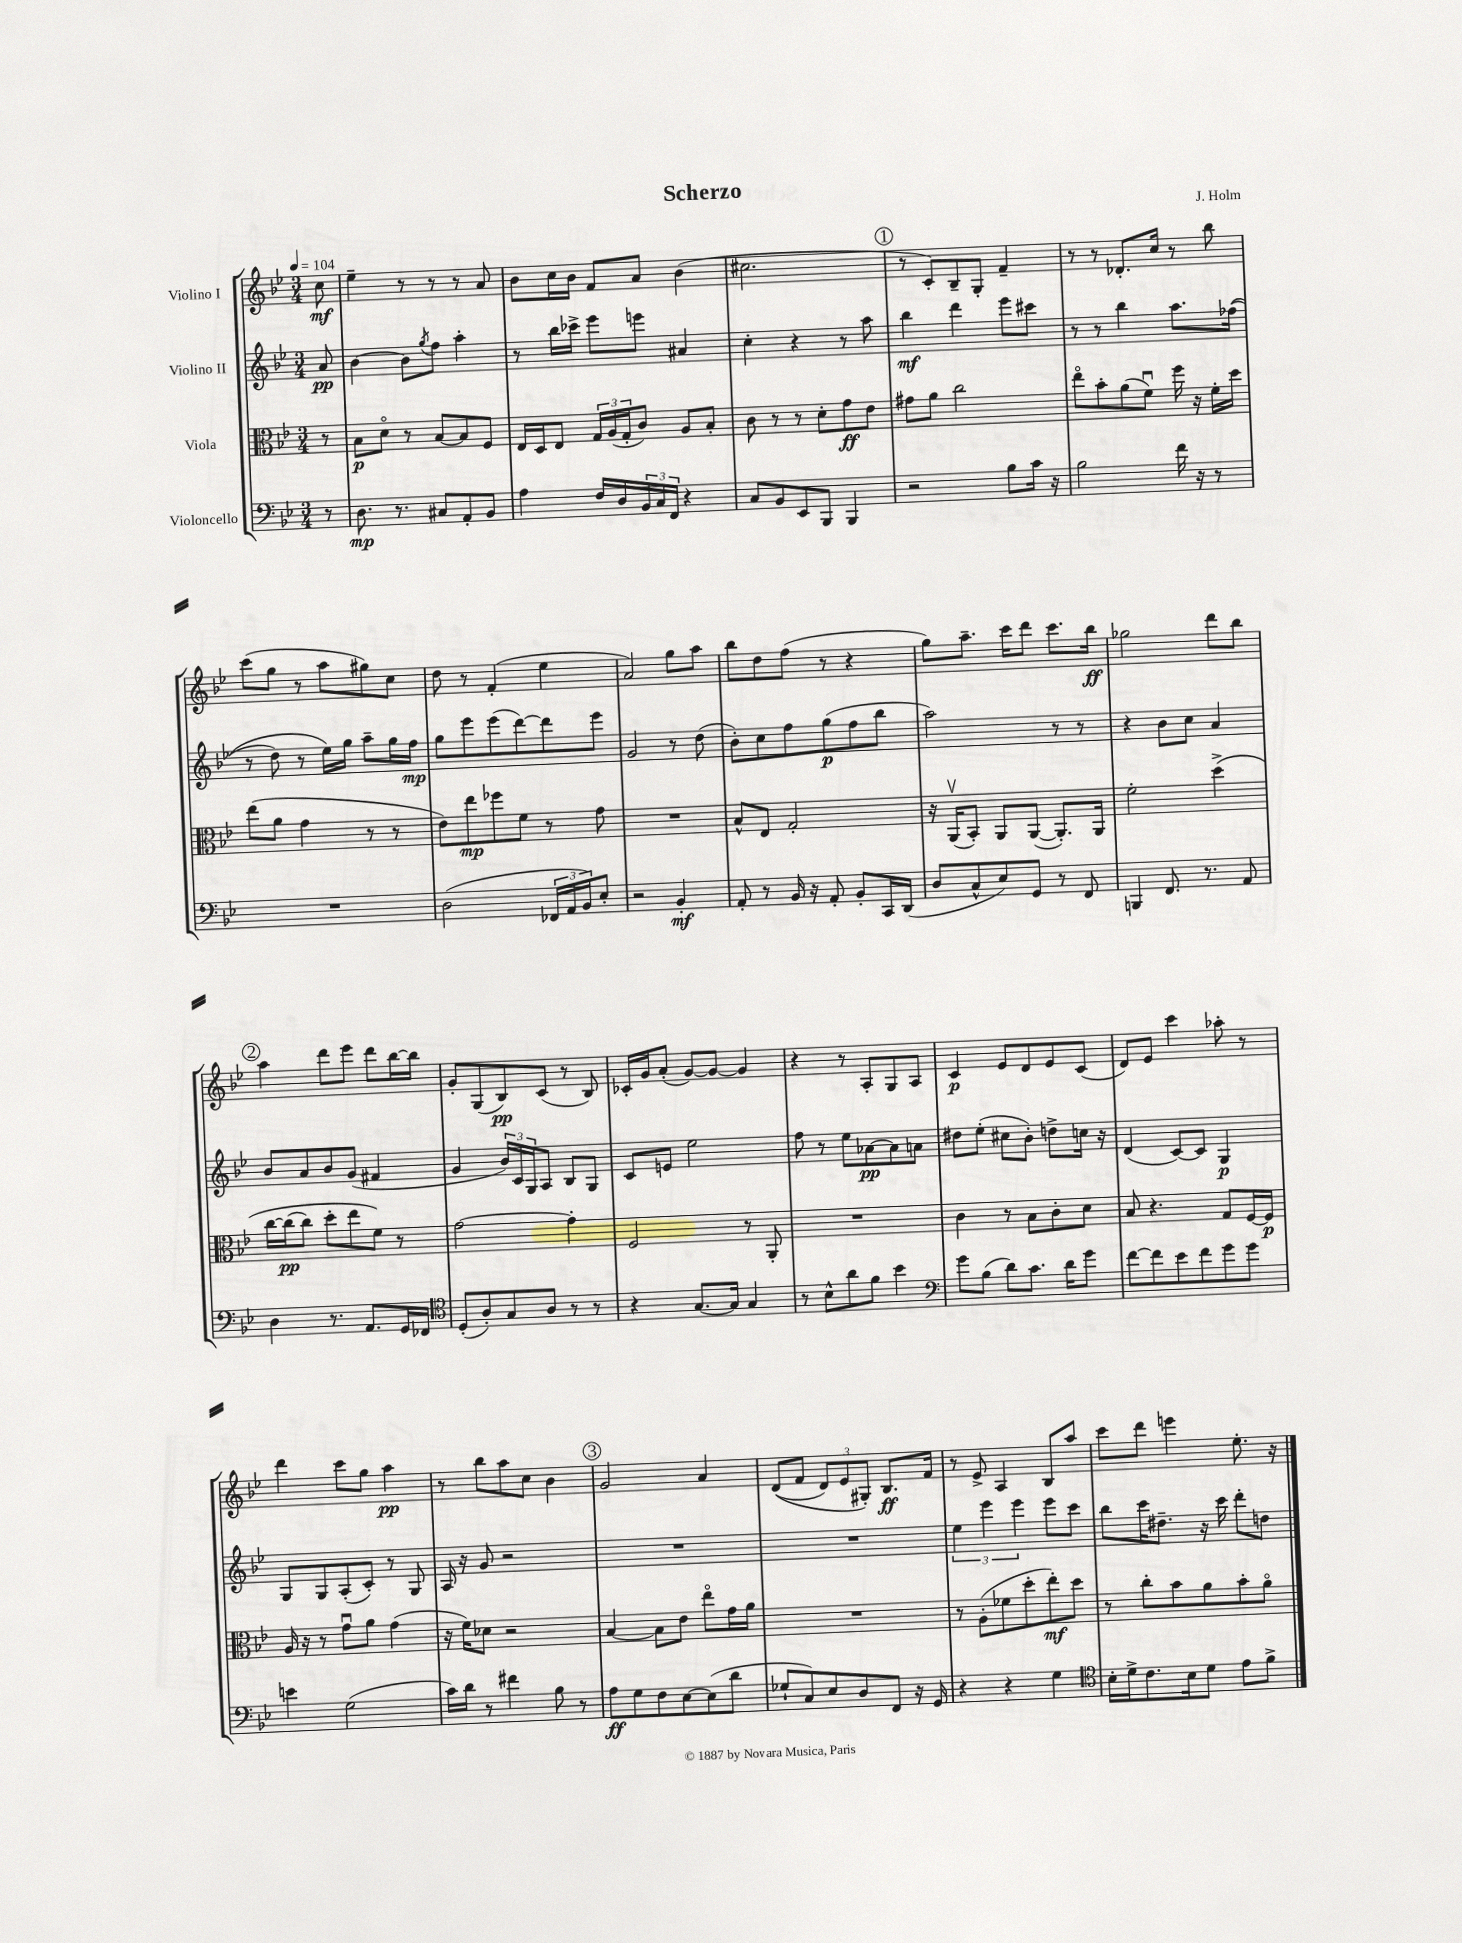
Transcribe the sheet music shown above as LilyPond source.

\header { title = "Scherzo" composer = "J. Holm" }
<<
\new StaffGroup <<
\new Staff = "s0" \with { instrumentName = "Violino I" } {
    \clef treble \key bes \major \numericTimeSignature \time 3/4 \partial 8 \tempo 4 = 104
    c''8\mf |
    ees''4-- r8 r8 r8 a'8 |
    bes'8 c''16 bes'16 f'8 a'8 bes'4( |
    cis''2. |
    \mark \markup { \circle "1" } r8 c'8-.) bes8-- g8-. f'4-- |
    r8 r8 des'8.-. c''16 r8 bes''8 |
    c'''8( g''8 r8 a''8 gis''8) c''8 |
    d''8 r8 f'4-.( ees''4 |
    a'2) g''8 a''8 |
    bes''8 d''8 f''8( r8 r4 |
    g''8) a''8.-- c'''16 d'''8 c'''8. bes''16\ff |
    ges''2 d'''8 bes''8 |
    \mark \markup { \circle "2" } a''4 d'''8 ees'''8 d'''8 bes''16~ bes''16 |
    g'8-. g8( bes8\pp) c'8( r8 bes8) |
    ces'16-. g'16 a'8-.( g'8~) g'8~ g'4 |
    r4 r8 a8-. g8 a8 |
    c'4\p ees'8 d'8 ees'8 c'8( |
    d'8) ees'8 c'''4 aes''8-. r8 |
    d'''4 c'''8 g''8 a''4\pp |
    r8 bes''8 a''8 c''8 bes'4 |
    \mark \markup { \circle "3" } g'2 a'4 |
    d'8(\( f'8 \tuplet 3/2 { d'8) ees'8 gis8-.\) } bes8.\ff f'16 |
    r8 ees'8-> a4 bes8 a''8 |
    c'''8 d'''8 e'''4 ees''8.-. r16 \bar "|." |
}
\new Staff = "s1" \with { instrumentName = "Violino II" } {
    \clef treble \key bes \major \numericTimeSignature \time 3/4 \partial 8
    a'8\pp |
    bes'4~ bes'8 \acciaccatura { g''8 } f''8 a''4-. |
    r8 bes''16 ces'''16-> ees'''8 e'''8 ais'4 |
    c''4-. r4 r8 a''8 |
    \mark \markup { \circle "1" } bes''4\mf d'''4 ees'''8 cis'''8 |
    r8 r8 bes''4 a''8. fes''16(\( |
    r8 d''8) r8 ees''16\) g''16 a''8-- g''16 f''16\mp |
    g''8 ees'''8 ees'''8( d'''8~) d'''8 ees'''8 |
    g'2 r8 d''8( |
    bes'8-.) c''8 f''8 g''8\p( f''8 bes''8 |
    a''2) r8 r8 |
    r4 bes'8 c''8 a'4 |
    \mark \markup { \circle "2" } bes'8 a'8 bes'8 g'8( fis'4 |
    g'4 \tuplet 3/2 { bes'16) c'16 g16 } a8 bes8 g8 |
    c'8 e'8 ees''2 |
    f''8 r8 ees''8 aes'8~\pp aes'8 a'8 |
    dis''8 ees''8-.( cis''8 bes'8-.) d''8-> c''16 r16 |
    d'4( c'8~) c'8 g4\p |
    g8 g8 a8-.( c'8-.) r8 g8 |
    a16 r16 g'8 r2 |
    \mark \markup { \circle "3" } R2. |
    R2. |
    \tuplet 3/2 { ees''4 ees'''4 ees'''4 } ees'''8 c'''8 |
    bes''8 c'''16 dis''8.-- r16 c'''16 d'''8-. d''8 \bar "|." |
}
\new Staff = "s2" \with { instrumentName = "Viola" } {
    \clef alto \key bes \major \numericTimeSignature \time 3/4 \partial 8
    r8 |
    bes8\p d'8\flageolet r8 bes8~ bes8 f8 |
    ees16 d16 ees8 \tuplet 3/2 { g16 a16( g16-. } c'8) a8 bes8-. |
    c'8 r8 r8 d'8-. g'8\ff ees'8 |
    \mark \markup { \circle "1" } gis'8 a'8 c''2 |
    ees''8\flageolet bes'8-. a'8( f'8\downbow) f''16 r16 f'16-. d''16 |
    ees''8( a'8 g'4 r8 r8 |
    ees'8) ees''8\mp fes''8 f'8 r8 g'8 |
    R2. |
    bes8-^ ees8 g2-. |
    r16 a,16\upbow( bes,8-.) a,8 a,8~( a,8.-.) a,16 |
    f'2-. d''4->\( |
    \mark \markup { \circle "2" } c''16~ c''16\pp( c''8) d''8-. ees''8 f'8\) r8 |
    g'2~ g'4-. |
    f2 r8 a,8-. |
    R2. |
    c'4 r8 bes8 c'8-. d'8 |
    bes8 r4. g8 f16~ f16\p |
    a16 r16 r8 g'8\downbow a'8 g'4( |
    r16 f'16) des'8 r2 |
    \mark \markup { \circle "3" } bes4~ bes8 ees'8 ees''8\flageolet g'16 a'16 |
    R2. |
    r8 a8-.( fes'8 d''8-. ees''8-.\mf) d''8 |
    r8 c''8-. bes'8 a'8 bes'8-. a'8\flageolet \bar "|." |
}
\new Staff = "s3" \with { instrumentName = "Violoncello" } {
    \clef bass \key bes \major \numericTimeSignature \time 3/4 \partial 8
    r8 |
    d8.\mp r8. cis8 a,8-. bes,8 |
    a4 f16 d16 \tuplet 3/2 { bes,16 c16 f,16 } r4 |
    c8 bes,8 ees,8 bes,,8 bes,,4 |
    \mark \markup { \circle "1" } r2 bes8 c'16 r16 |
    bes2 f'16 r16 r8 |
    R2. |
    d2( \tuplet 3/2 { fes,16 a,16 bes,16) } ees8-. |
    r2 bes,4-.\mf |
    a,8-. r8 bes,16 r16 a,8-. bes,8-. c,16 d,16( |
    d8 c8-^ ees8) g,8 r8 f,8 |
    b,,4 f,8. r8. a,8 |
    \mark \markup { \circle "2" } d4 r8. a,8. g,16 fes,16 |
    \clef tenor d8-.( a8-.) g8 a8 r8 r8 |
    r4 g8.~ g16 g4 |
    r8 bes8-^ a'8 f'8 bes'4 |
    \clef bass g'8 bes8( d'8) c'8. d'16 g'8 |
    f'8~ f'8 ees'8 f'8 g'8 g'8 |
    e'4 g2( |
    c'16) d'16 r8 fis'4 bes8 r8 |
    \mark \markup { \circle "3" } a8\ff g8 f8 ees8~ ees8( d'8 |
    ges8-! c8) ees8 d8 f,8 r16 g,16 |
    r4 r4 g4 |
    \clef tenor bes16-. d'16-> c'8. bes16 d'8 ees'8 f'8-> \bar "|." |
}
>>
>>
\layout { \context { \Score \remove "Bar_number_engraver" } }
